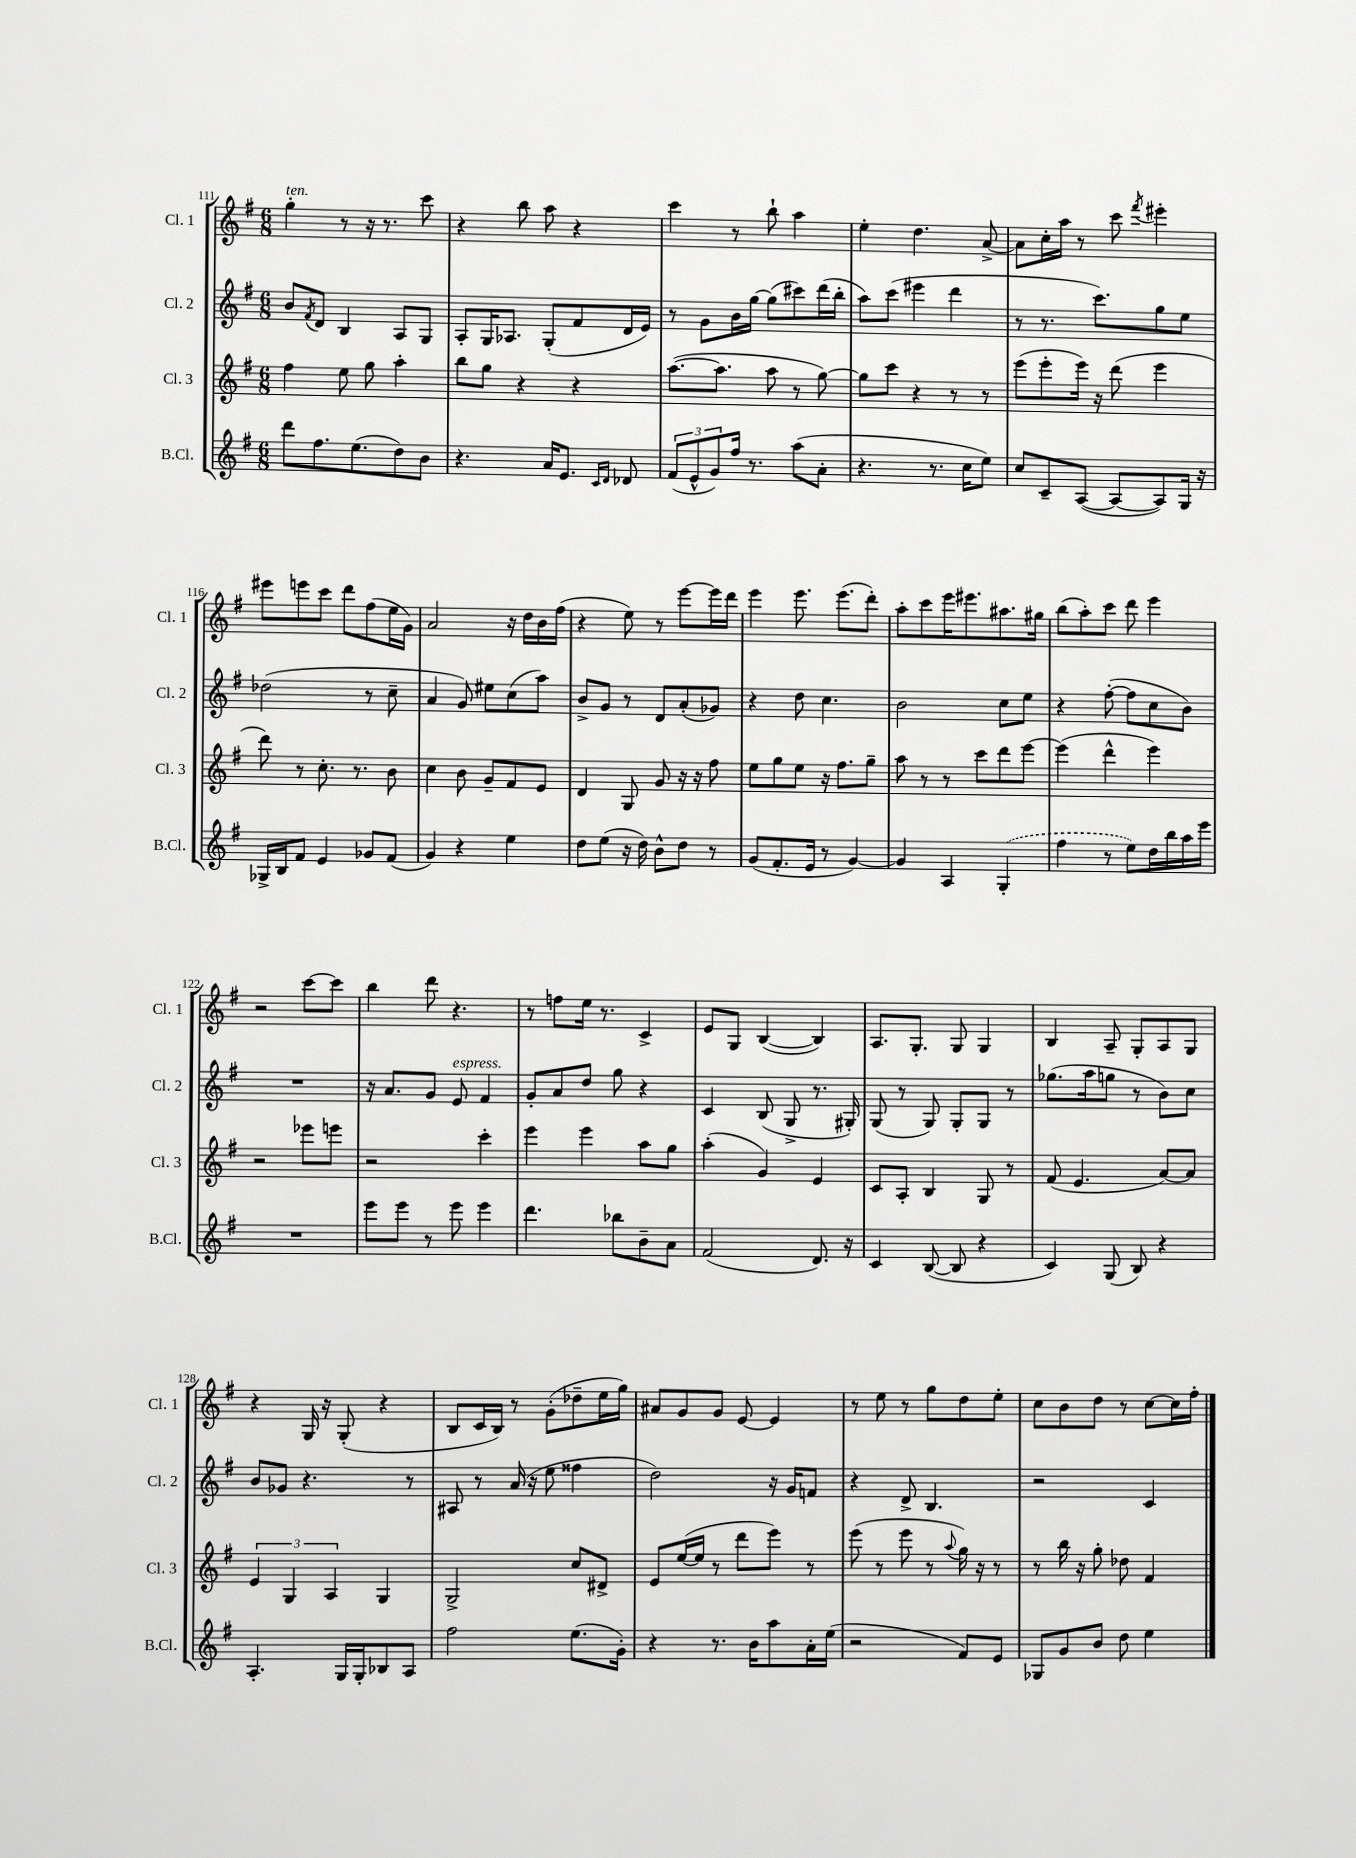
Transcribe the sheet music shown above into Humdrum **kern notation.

**kern	**kern	**kern	**kern
*staff4	*staff3	*staff2	*staff1
*clefG2	*clefG2	*clefG2	*clefG2
*k[f#]	*k[f#]	*k[f#]	*k[f#]
*M6/8	*M6/8	*M6/8	*M6/8
8ddd	4ff#	8b	4gg'
.	.	8qf#	.
8.ff#	.	8d	.
.	8ee	4B	8r
(8.ee	.	.	.
.	8gg	.	16r
.	.	.	8.r
8dd)	4aa'	8A	.
8b	.	8G	8ccc
=	=	=	=
4.r	8bb	8A'	4r
.	8gg	16G	.
.	.	8.A-	.
.	4r	.	8bb
16a	.	(8G'	8aa
8.e	.	.	.
.	4r	8f#	4r
16qqc	.	.	.
16qqd	.	.	.
8d-	.	16d	.
.	.	16e)	.
=	=	=	=
(12f#	([8.aa	8r	4ccc
12e^^	.	.	.
.	.	8g	.
12g)	.	.	.
.	8.aa]	.	.
16ff#	.	16b	8r
8.r	.	[16gg	.
.	8aa	(8gg]	8bb`
(8aa	8r	8ccc#)	4aa
8a'	[8gg)	(16ddd	.
.	.	16bb'	.
=	=	=	=
4.r	8gg]	8aa)	4ee'
.	8ccc	(8ccc	.
.	4r	4eee#	4.dd
8.r	.	.	.
.	8r	4ddd	.
16cc	.	.	.
8ee)	8r	.	[8a^
=	=	=	=
8cc	(8eee	8r	8a]
8c~	8eee'	8.r	16cc'
.	.	.	16aa
([8A	16eee)	.	8r
.	16r	8.ccc)	.
8A_	(8ddd	.	8ccc
.	.	.	8qfff#
8A])	4eee	8gg	4eee#'
16G	.	8ee	.
16r	.	.	.
=	=	=	=
16G-^	8ddd)	(2dd-	8eee#
16B	.	.	.
8f#	8r	.	8eee
4e	8.cc'	.	8ccc
.	.	.	8ddd
.	8.r	.	.
8g-	.	8r	(8ff#
(8f#	8b	8cc~	16ee
.	.	.	16g)
=	=	=	=
4g)	4cc	4a	2a
4r	8b	8g)	.
.	8g~	8ee#	.
4ee	8f#	(8cc	16r
.	.	.	16dd
.	8e	8aa)	16b
.	.	.	(16ff#
=	=	=	=
8dd	4d	8b^	4r
(8ee	.	8g	.
16r	8G	8r	8ee)
16dd)	.	.	.
8b^^	8g	8d	8r
8dd	16r	(8a'	[8eee
.	16r	.	.
8r	8ff#	8g-)	16eee]
.	.	.	16ddd
=	=	=	=
(8g	8ee	4r	4eee
8.f#'	8gg	.	.
.	8ee	8dd	8.eee
16e	.	.	.
8r	16r	4.cc	.
.	8.ff#	.	(8.eee
[4g)	.	.	.
.	8gg~	.	8ddd')
=	=	=	=
4g]	8aa	2b	8aa'
.	8r	.	8ccc
4A	8r	.	16eee
.	.	.	8.eee#
.	8ccc	.	.
(4G'	8ddd	8cc	8.aa#
.	[8eee	8ee	.
.	.	.	16gg#
=	=	=	=
4ff#	(4eee]	4r	(8bb
.	.	.	8aa')
8r	4ddd^^	([8ff#'	8ccc
8ee)	.	8ff#]	8ddd
16dd	4eee)	8cc	4eee
16bb	.	.	.
16aa	.	8b)	.
16eee	.	.	.
=	=	=	=
2.r	2r	2.r	2r
.	8eee-	.	[8ccc
.	8eee	.	8ccc]
=	=	=	=
8eee	2r	16r	4bb
.	.	8.a	.
8eee	.	.	.
8r	.	8g	8ddd
8eee	.	8e	4.r
4eee	4ccc'	4f#	.
=	=	=	=
4.ddd	4eee	8g'	8r
.	.	8a	8ff
.	4eee	8dd	16ee
.	.	.	8.r
8bb-	.	8gg	.
8b~	8aa	4r	4c^
8a	8gg	.	.
=	=	=	=
(2f#	(4aa'	4c	8e
.	.	.	8G
.	4g)	(8B	([4B
.	.	8G^	.
8.d)	4e	8.r	4B])
16r	.	16G#')	.
=	=	=	=
4c	8c	(8G	8.A
.	8A'	8r	.
.	.	.	8.G'
([8B	4B	8G)	.
8B]	.	8G'	8G
4r	8G	8G	4G
.	8r	8r	.
=	=	=	=
4c)	(8f#	(8.gg-	4B
.	4.e	.	.
.	.	16aa	.
(8G	.	8gg	8A~
8B)	.	8r	8G'
4r	[8a)	8b)	8A
.	8a]	8cc	8G
=	=	=	=
4.A'	6e	8b	4r
.	.	8g-	.
.	6G	.	.
.	.	4.r	16G
.	.	.	16r
.	6A	.	.
16G	.	.	(8G'
16G'	.	.	.
8B-	4G	.	4r
8A	.	8r	.
=	=	=	=
2ff#	2G^	8A#	8B
.	.	8r	16c
.	.	.	16B)
.	.	(16a	8r
.	.	16r	.
.	.	8ee	(8g'
(8.ee	8cc	4ff##	8dd-~
.	8d#^	.	16ee
16g')	.	.	16gg)
=	=	=	=
4r	8e	2dd)	8a#
.	([16ee	.	8g
.	16ee]	.	.
8.r	8r	.	8g
.	8ddd	.	[8e
16b	.	.	.
8aa	8eee)	16r	4e]
.	.	16g	.
16a'	8r	8f	.
(16ee	.	.	.
=	=	=	=
2r	(8eee	4r	8r
.	8r	.	8ee
.	8eee	8d^	8r
.	8r	4.B	8gg
.	8qqaa	.	.
8f#)	16gg)	.	8dd
.	16r	.	.
8e	8r	.	8ee'
=	=	=	=
8G-	8r	2r	8cc
8g	16bb	.	8b
.	16r	.	.
8b	8gg'	.	8dd
8dd	8dd-	.	8r
4ee	4f#	4c	[8cc
.	.	.	16cc]
.	.	.	16ff#'
==	==	==	==
*-	*-	*-	*-
